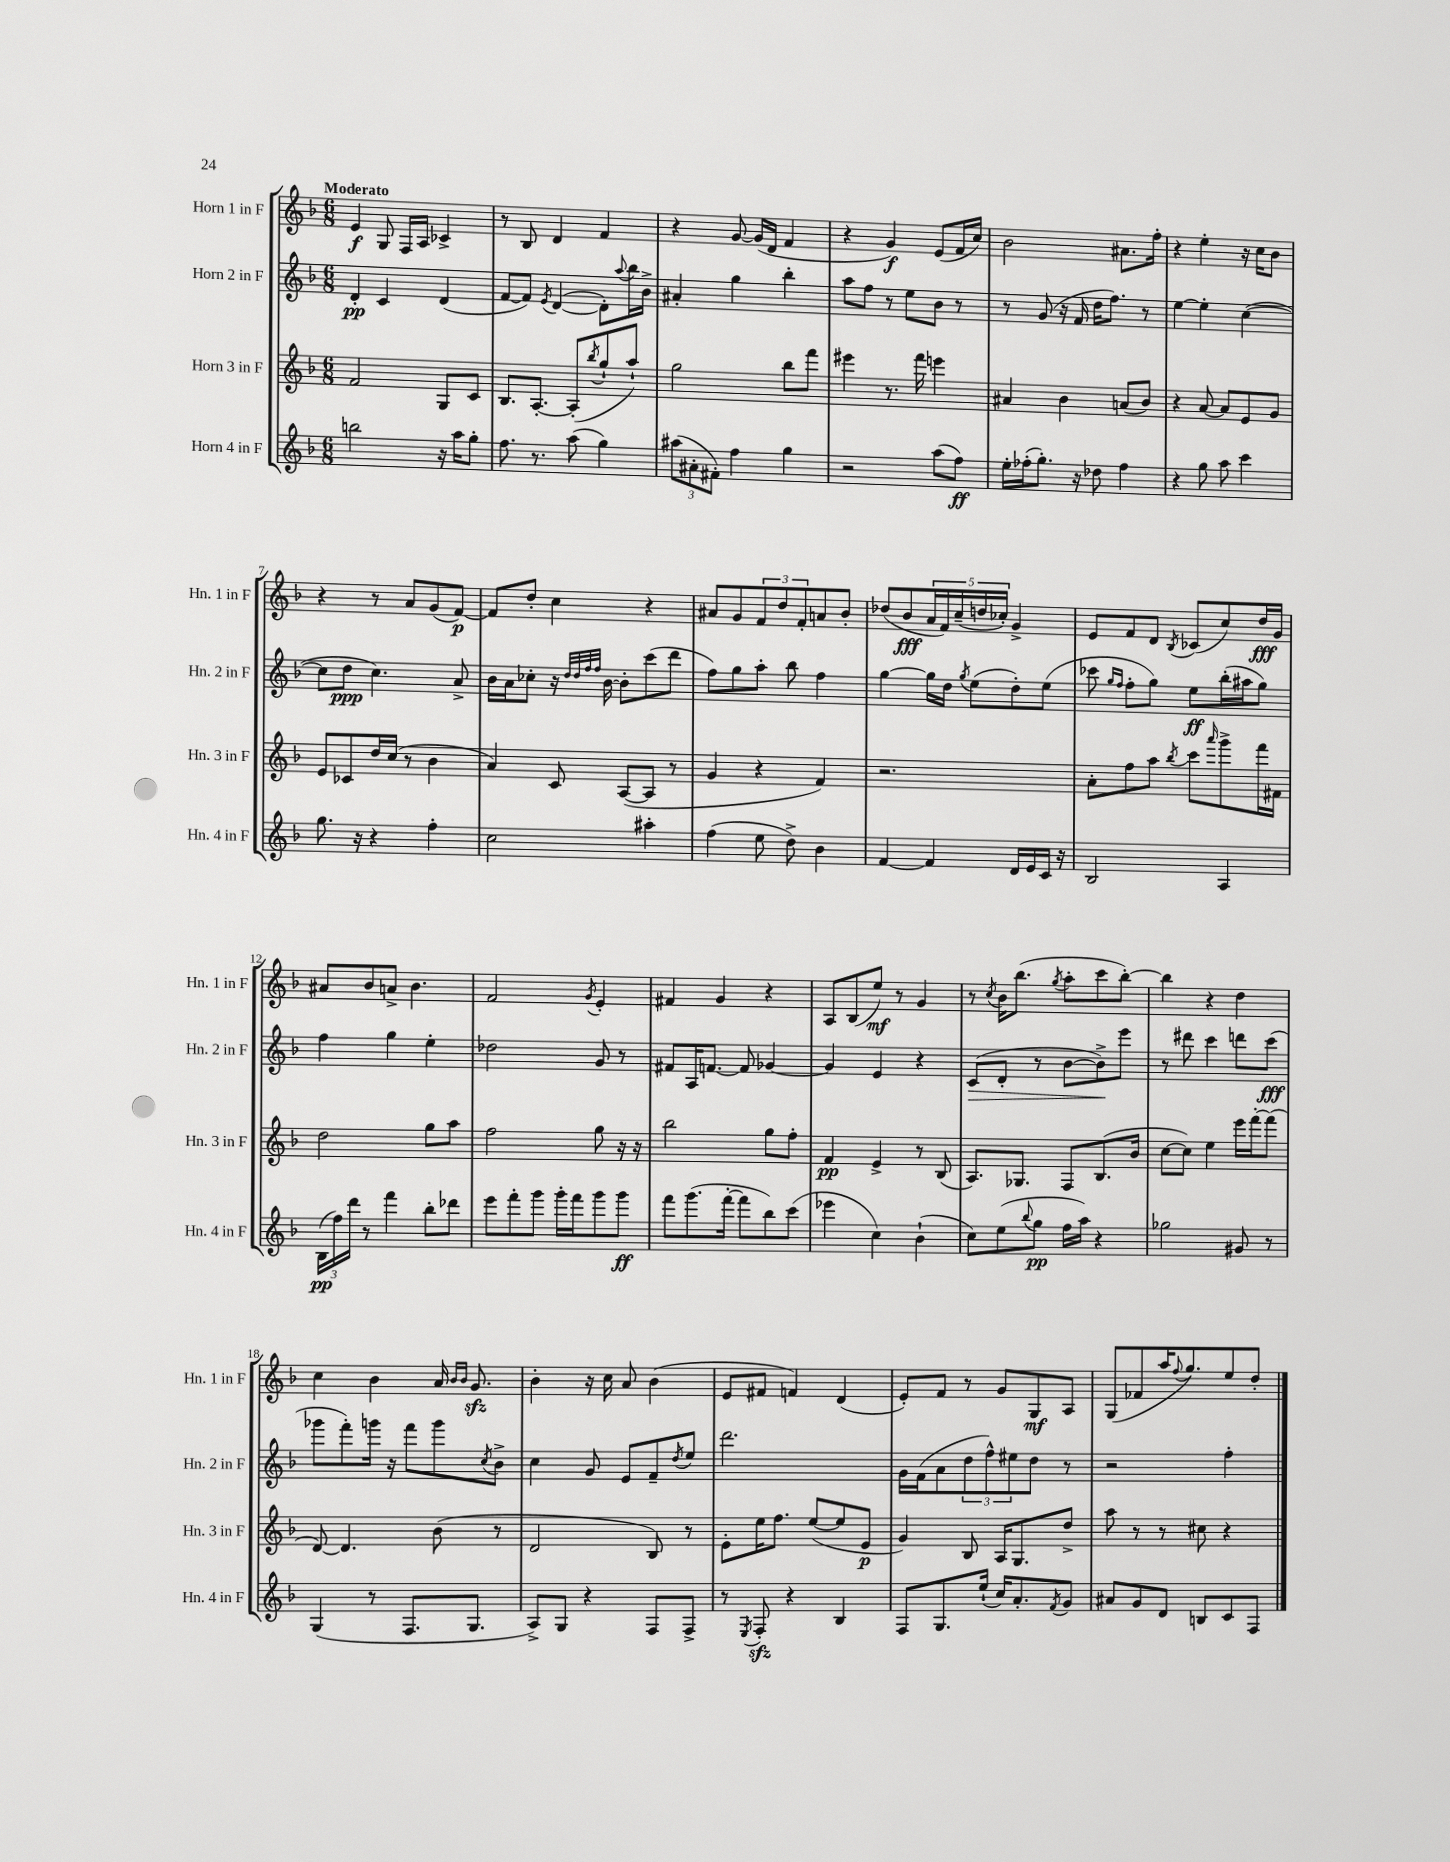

**kern	**dynam	**kern	**dynam	**kern	**dynam	**kern	**dynam
*part4	*part4	*part3	*part3	*part2	*part2	*part1	*part1
*staff4	*staff4	*staff3	*staff3	*staff2	*staff2	*staff1	*staff1
*I"Horn 4 in F	*	*I"Horn 3 in F	*	*I"Horn 2 in F	*	*I"Horn 1 in F	*
*I'Hn. 4 in F	*	*I'Hn. 3 in F	*	*I'Hn. 2 in F	*	*I'Hn. 1 in F	*
*clefG2	*	*clefG2	*	*clefG2	*	*clefG2	*
*k[b-]	*	*k[b-]	*	*k[b-]	*	*k[b-]	*
*M6/8	*	*M6/8	*	*M6/8	*	*M6/8	*
=1	=1	=1	=1	=1	=1	=1	=1
!	!	!	!	!	!	!LO:TX:a:B:t=Moderato	!
2bbn\	.	2f/	.	4d'/	pp	4e/	f
.	.	.	.	4c/	.	8G/	.
.	.	.	.	.	.	16F/LL	.
.	.	.	.	.	.	16A/JJ	.
16r	.	8G/L	.	(4d/	.	4c-X^/	.
16aa\KL	.	.	.	.	.	.	.
8gg'\J	.	8c/J	.	.	.	.	.
=2	=2	=2	=2	=2	=2	=2	=2
8.ff\	.	8.B-/L	.	[8f/L	.	8r	.
.	.	.	.	8f/J])	.	8B-/	.
8.r	.	[8.A'/J	.	.	.	.	.
.	.	.	.	8qe/	.	.	.
.	.	.	.	([4d/	.	4d/	.
(8aa\	.	(8A'/L]	.	.	.	.	.
.	.	8qbb-/	.	.	.	.	.
4gg\)	.	8gg`/	.	8d'\L])	.	4f/	.
.	.	.	.	8qqaa/	.	.	.
.	.	8aa`/J)	.	16bb-\L	.	.	.
.	.	.	.	16b-^\JJ	.	.	.
=3	=3	=3	=3	=3	=3	=3	=3
(12aa#X\L	.	2gg\	.	4a#X'/	.	4r	.
12a#X'\	.	.	.	.	.	.	.
12f#X'\J)	.	.	.	.	.	.	.
4ff\	.	.	.	4gg\	.	[8g/	.
.	.	.	.	.	.	(16g/LL]	.
.	.	.	.	.	.	16d/JJ	.
4gg\	.	8bb-\L	.	4bb-'\	.	4f/	.
.	.	8fff\J	.	.	.	.	.
=4	=4	=4	=4	=4	=4	=4	=4
2r	.	4eee#X\	.	8aa\L	.	4r	.
.	.	.	.	8ff\J	.	.	.
.	.	8.r	.	8r	.	4g/)	f
.	.	.	.	8ee\L	.	.	.
.	.	16fff\	.	.	.	.	.
(8aa\L	.	4eeen\	.	8b-\J	.	(8e/L	.
8ff\J)	ff	.	.	8r	.	16f/L	.
.	.	.	.	.	.	16cc/JJ)	.
=5	=5	=5	=5	=5	=5	=5	=5
16ee'\LL	.	4a#X/	.	8r	.	2b-\	.
(16ff-X'\J	.	.	.	.	.	.	.
8.gg'\J)	.	.	.	(8g/	.	.	.
.	.	4b-\	.	16r	.	.	.
16r	.	.	.	16f/	.	.	.
8dd-X\	.	.	.	16dd\KL	.	.	.
.	.	.	.	8.ff\J)	.	.	.
4ff-\	.	(8an/L	.	.	.	8.a#X\L	.
.	.	8b-/J)	.	8r	.	.	.
.	.	.	.	.	.	16ff'\Jk	.
=6	=6	=6	=6	=6	=6	=6	=6
4r	.	4r	.	[4ee\	.	4r	.
8gg\	.	[8a/	.	4ee'\]	.	4ee'\	.
8aa\	.	8a/L]	.	.	.	.	.
4ccc\	.	8e/	.	([4cc\	.	16r	.
.	.	.	.	.	.	16cc\KL	.
.	.	8g/J	.	.	.	8b-\J	.
!!LO:LB:g=z
=7	=7	=7	=7	=7	=7	=7	=7
8.gg\	.	8e/L	.	8cc\L]	.	4r	.
.	.	8c-X/	.	8dd\J	ppp	.	.
16r	.	.	.	.	.	.	.
4r	.	16dd/L	.	4.cc\)	.	8r	.
.	.	(16cc/JJ	.	.	.	.	.
.	.	8r	.	.	.	8a/L	.
4ff'\	.	4b-\	.	.	.	(8g/	.
.	.	.	.	8a^/	.	[8f/J)	p
=8	=8	=8	=8	=8	=8	=8	=8
2cc\	.	4a/)	.	16b-\LL	.	8f/L]	.
.	.	.	.	16a\J	.	.	.
.	.	.	.	8cc-X'\J	.	8dd'/J	.
.	.	8c/	.	16r	.	4cc\	.
.	.	.	.	32qqdd/LLL	.	.	.
.	.	.	.	32qqdd/	.	.	.
.	.	.	.	32qqff/	.	.	.
.	.	.	.	32qqff/JJJ	.	.	.
.	.	.	.	[16b-\	.	.	.
.	.	([8A/L	.	8b-'\L]	.	.	.
4aa#X'\	.	8A/J]	.	(8ccc\	.	4r	.
.	.	8r	.	8ddd\J	.	.	.
=9	=9	=9	=9	=9	=9	=9	=9
(4ff\	.	4g/	.	8ff\L)	.	8a#X/L	.
.	.	.	.	8gg\	.	8g/	.
8ee\	.	4r	.	8aa'\J	.	12f/	.
.	.	.	.	.	.	12dd/	.
8dd^\)	.	.	.	8bb-\	.	.	.
.	.	.	.	.	.	12f'/	.
4b-\	.	4f/)	.	4ff\	.	8an/	.
.	.	.	.	.	.	8b-'/J	.
=10	=10	=10	=10	=10	=10	=10	=10
[4f/	.	2.r	.	[4gg\	.	(8dd-X/L	.
.	.	.	.	.	.	8b-/	fff
4f/]	.	.	.	16gg\LL]	.	20a/L	.
.	.	.	.	.	.	20f/)	.
.	.	.	.	16dd\JJ	.	.	.
.	.	.	.	.	.	(20cc~/	.
.	.	.	.	8qgg/	.	.	.
.	.	.	.	(8ee\L	.	.	.
.	.	.	.	.	.	20ddn/	.
.	.	.	.	.	.	20cc-X'/JJ)	.
16d/LL	.	.	.	8dd'\)	.	4g^/	.
16e/	.	.	.	.	.	.	.
16c/JJ	.	.	.	(8ee\J	.	.	.
16r	.	.	.	.	.	.	.
=11	=11	=11	=11	=11	=11	=11	=11
2B-/	.	8a'\L	.	8ccc-X\	.	8e/L	.
.	.	.	.	16qqgg/LL	.	.	.
.	.	.	.	16qqff/JJ	.	.	.
.	.	8ff\	.	8ff'\L	.	8f/	.
.	.	8aa\J	.	8gg\J)	.	8d/J	.
.	.	8qbb-/	.	.	.	8qB-/	.
.	.	8ccc\L	.	8ee\L	ff	(8c-X/L	.
.	.	16qqaaa/	.	.	.	.	.
4A/	.	8ggg^\	.	(16bb-'\L	.	8cc/)	.
.	.	.	.	16aa#X\J	.	.	.
.	.	16fff\L	.	8gg\J)	.	16dd/L	fff
.	.	16f#X\JJ	.	.	.	16g/JJ	.
!!LO:LB:g=z
=12	=12	=12	=12	=12	=12	=12	=12
(24B-\LL	pp	2dd\	.	4ff\	.	8a#X/L	.
24ff\)	.	.	.	.	.	.	.
24ddd\JJ	.	.	.	.	.	.	.
8r	.	.	.	.	.	8b-/	.
4fff\	.	.	.	4gg\	.	8an^/J	.
.	.	.	.	.	.	4.b-\	.
8bb-'\L	.	8gg\L	.	4ee'\	.	.	.
8ddd-X\J	.	8aa\J	.	.	.	.	.
=13	=13	=13	=13	=13	=13	=13	=13
8eee\L	.	2ff\	.	2dd-X\	.	2f/	.
8fff'\	.	.	.	.	.	.	.
8ggg\J	.	.	.	.	.	.	.
16ggg'\LL	.	.	.	.	.	.	.
16fff\J	.	.	.	.	.	.	.
.	.	.	.	.	.	8qg/	.
8ggg\	.	8gg\	.	8g/	.	4e'/	.
8ggg\J	ff	16r	.	8r	.	.	.
.	.	16r	.	.	.	.	.
=14	=14	=14	=14	=14	=14	=14	=14
8fff\L	.	2bb-\	.	8f#X/L	.	4f#X/	.
(8.ggg\	.	.	.	16A/K	.	.	.
.	.	.	.	[8.fn/J	.	.	.
.	.	.	.	.	.	4g/	.
[16fff'\Jk	.	.	.	.	.	.	.
8fff\L]	.	.	.	8f/]	.	.	.
8bb-\)	.	8gg\L	.	[4g-X/	.	4r	.
(8ccc\J	.	8ff'\J	.	.	.	.	.
=15	=15	=15	=15	=15	=15	=15	=15
4eee-X\	.	4f/	pp	4g-/]	.	8A/L	.
.	.	.	.	.	.	(8B-/	.
4cc\)	.	4e^/	.	4e/	.	8ee/J)	mf
.	.	.	.	.	.	8r	.
(4b-`\	.	8r	.	4r	.	4g/	.
.	.	(8B-/	.	.	.	.	.
=16	=16	=16	=16	=16	=16	=16	=16
!	!	!	!	!	!LO:HP:b	!	!
8cc\L)	.	8.A/L)	.	(8c/L	>	8r	.
.	.	.	.	.	.	8qcc/	.
(8ee\	.	.	.	8d'/J	.	16b-\KL	.
.	.	8.G-X/J	.	.	.	(8.bb-\J	.
8qqbb-/	.	.	.	.	.	.	.
8gg\J	pp	.	.	8r	.	.	.
.	.	.	.	.	.	8qgg/	.
16ff\LL	.	8F/L	.	[8b-\L	.	8aa'\L	.
16aa\JJ)	.	.	.	.	.	.	.
4r	.	(8.B-/	.	8b-^\])	.	8ccc\	.
.	.	.	.	8eee\J	]	[8bb-'\J)	.
.	.	16b-/Jk	.	.	.	.	.
=17	=17	=17	=17	=17	=17	=17	=17
2gg-X\	.	[8cc\L	.	8r	.	4bb-\]	.
.	.	8cc\J])	.	8ddd#X\	.	.	.
.	.	4ee\	.	4ccc\	.	4r	.
8g#X/	.	16eee\LL	.	8dddn\L	.	4dd\	.
.	.	[16fff'\J	.	.	.	.	.
8r	.	(8fff\J]	.	(8ccc\J	fff	.	.
!!LO:LB:g=z
=18	=18	=18	=18	=18	=18	=18	=18
(4G/	.	[8d/)	.	8ggg-X\L	.	4cc\	.
.	.	4.d/]	.	8fff'\)	.	.	.
8r	.	.	.	16gggn\Jk	.	4b-\	.
.	.	.	.	16r	.	.	.
8.F/L	.	.	.	8fff\L	.	.	.
.	.	(8b-\	.	8ggg\	.	16a/	.
.	.	.	.	.	.	16qqb-/LL	.
.	.	.	.	.	.	16qqb-/JJ	.
8.G/J	.	.	.	.	.	8.gzz/	.
.	.	.	.	8qcc/	.	.	.
.	.	8r	.	8b-^\J	.	.	.
=19	=19	=19	=19	=19	=19	=19	=19
8A^/L)	.	2d/	.	4cc\	.	4b-'\	.
8G/J	.	.	.	.	.	.	.
4r	.	.	.	8g/	.	16r	.
.	.	.	.	.	.	16cc\	.
.	.	.	.	8e/L	.	8a/	.
8F/L	.	8B-/)	.	8f~/	.	(4b-\	.
.	.	.	.	8qdd/	.	.	.
8F^/J	.	8r	.	8ee/J	.	.	.
=20	=20	=20	=20	=20	=20	=20	=20
8r	.	8e'\L	.	2.ddd\	.	8e/L	.
8qE/	.	.	.	.	.	.	.
8Fzz'/	.	16ee\K	.	.	.	8f#X/J	.
.	.	8.ff\J	.	.	.	.	.
4r	.	.	.	.	.	4fn/)	.
.	.	([8ee/L	.	.	.	.	.
4B-/	.	8ee/]	.	.	.	(4d/	.
.	.	8e/J	p	.	.	.	.
=21	=21	=21	=21	=21	=21	=21	=21
8F/L	.	4g/)	.	16g\LL	.	8e'/L)	.
.	.	.	.	(16f\J	.	.	.
8.G/	.	.	.	8a\	.	8f/J	.
.	.	8B-/	.	12dd\	.	8r	.
(16ee`/Jk	.	.	.	.	.	.	.
.	.	.	.	12ff^^\)	.	.	.
16cc/KL)	.	16A/KL	.	.	.	8g/L	.
.	.	.	.	12ee#X\	.	.	.
8.a'/	.	8.G/	.	.	.	.	.
.	.	.	.	8dd\J	.	8G/	mf
8qf/	.	.	.	.	.	.	.
8g/J	.	8dd^/J	.	8r	.	8A/J	.
=22	=22	=22	=22	=22	=22	=22	=22
8a#X/L	.	8aa\	.	2r	.	(8G/L	.
8g/	.	8r	.	.	.	8f-X/	.
8d/J	.	8r	.	.	.	16aa/K	.
.	.	.	.	.	.	8qqff/	.
.	.	.	.	.	.	8.gg/)	.
8Bn/L	.	8cc#X\	.	.	.	.	.
8c/	.	4r	.	4ff'\	.	8ee/	.
8F/J	.	.	.	.	.	8dd'/J	.
==	==	==	==	==	==	==	==
*-	*-	*-	*-	*-	*-	*-	*-
